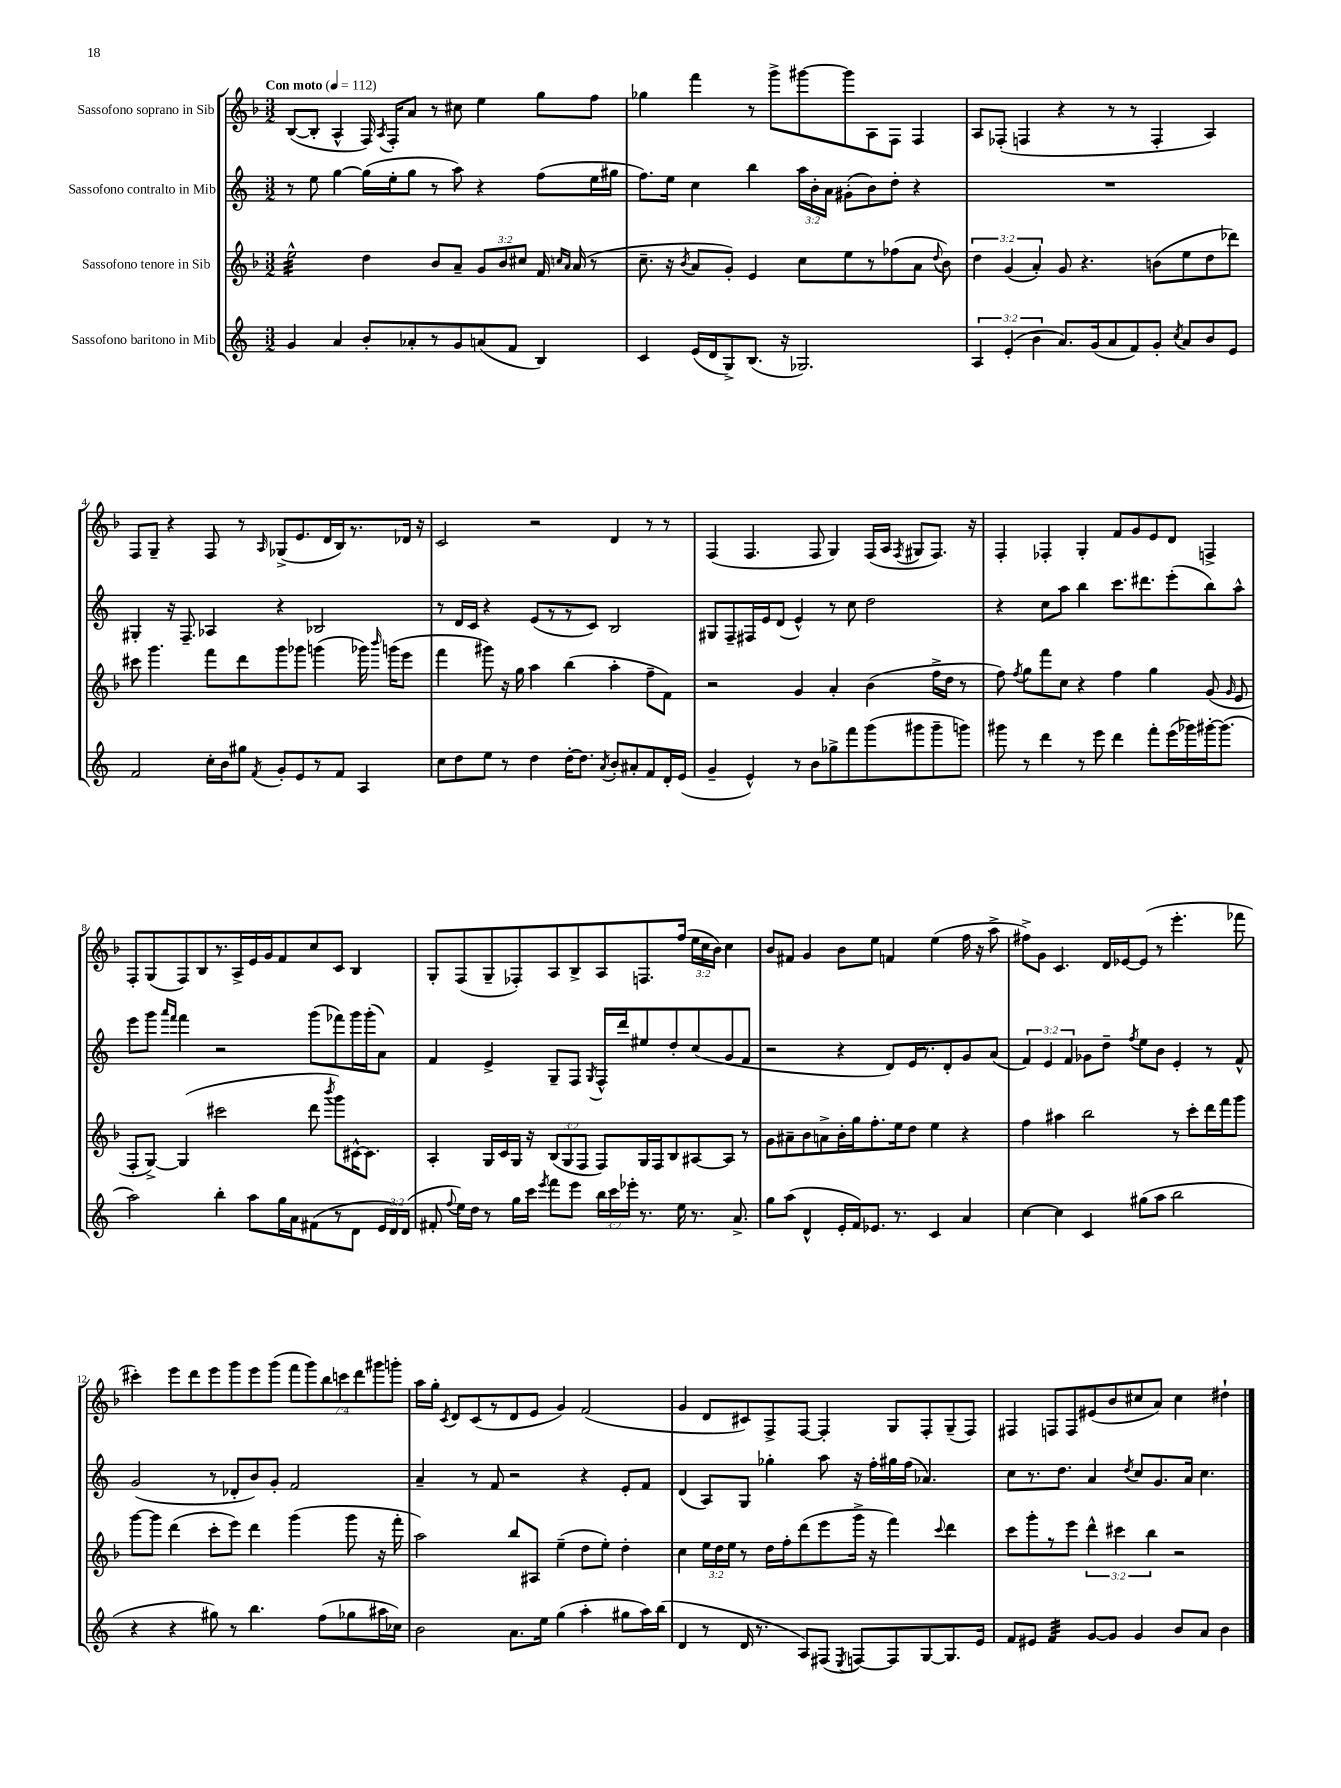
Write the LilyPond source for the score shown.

<<
\new StaffGroup <<
\new Staff = "s0" \with { instrumentName = "Sassofono soprano in Sib" } {
    \clef treble \key f \major \numericTimeSignature \time 3/2 \override Staff.TupletNumber.text = #tuplet-number::calc-fraction-text \tempo "Con moto" 4 = 112
    \autoBeamOff bes8[~( bes8]-. a4-^ f16) \acciaccatura { a8 } f16[-. a'8] r8 cis''8 e''4 g''8[ f''8] |
    ges''4 f'''4 r8 g'''8[-> gis'''8~ gis'''8 a8 f8] f4 |
    a8[ fes8]-.( f4 r4 r8 r8 f4-. a4) |
    f8[ g8]-- r4 f8 r8 \grace { a16 } ges8[->( e'8. d'16 bes16) r8. des'16] r16 |
    c'2 r2 d'4 r8 r8 |
    f4( f4. f8 g4) f16[( a16] \acciaccatura { f8 } gis8[ f8.]) r16 |
    f4-. fes4-. g4-. f'8[ g'8 e'8 d'8] f4-> |
    f8[-. g8( f8) bes8 r8. a16-> e'16 g'16 f'8 c''8 c'8] bes4 |
    g8[-. f8( g8-- fes8-.) a8 bes8-> a8 f8. f''16]( \tuplet 3/2 { e''16[ c''16 bes'16]) } c''4 |
    bes'8[ fis'8] g'4 bes'8[ e''8] f'4 e''4( f''16 r16 a''8-> |
    fis''8[->) g'8] c'4. d'16[ ees'16~ ees'8]( r8 e'''4.-. fes'''8 |
    cis'''4-.) e'''8[ d'''8 e'''8 g'''8 e'''8 g'''8]( \tuplet 7/4 { f'''8[ g'''8) bes''8 c'''8 d'''8 gis'''8 g'''8]-. } |
    a''16[ g''16]-. \acciaccatura { c'8 } d'8[ c'8( r8 d'8 e'8] g'4) f'2( |
    g'4 d'8[ cis'8) f8-> f8]~ f4-. g8[ f8-. g8--( f8]) |
    fis4 f8[ f8 eis'8( bes'8 cis''8 a'8]) cis''4 dis''4-! \bar "|." |
}
\new Staff = "s1" \with { instrumentName = "Sassofono contralto in Mib" } {
    \clef treble \key c \major \numericTimeSignature \time 3/2 \override Staff.TupletNumber.text = #tuplet-number::calc-fraction-text
    \autoBeamOff r8 e''8 g''4~ g''16[( e''16-. g''8] r8 a''8) r4 f''8[( e''16 gis''16] |
    f''8.[) e''16] c''4 b''4 \tuplet 3/2 { a''16[ b'16-. a'16] } gis'8[-.( b'8) d''8]-. r4 |
    R1. |
    gis4-. r16 f8.-- aes4 r4 bes2 |
    r8 d'16[ c'16] r4 e'8[( r8 r8 c'8]) b2 |
    gis8[ f8-- fis16 e'16 d'8]( e'4-^) r8 c''8 d''2 |
    r4 c''8[ a''8] b''4 c'''8.[ dis'''8. e'''8-.( b''8) a''8]-^ |
    e'''8[ g'''8] \grace { a'''16[ f'''16] } f'''4 r2 g'''8[( fes'''8) g'''16 g'''16-.( a'8]) |
    f'4 e'4-> g8[-- f8] \acciaccatura { g8 } f16[-^ d'''16 eis''8 d''8-. c''8( g'8 f'8] |
    r2 r4 d'8[) e'16 r8. d'8-. g'8 a'8]( |
    \tuplet 3/2 { f'4) e'4 f'4 } ges'8[ d''8]-- \acciaccatura { f''8 } e''8[ b'8] e'4-. r8 f'8-^ |
    g'2( r8 des'8[-. b'8) g'8]-. f'2 |
    a'4-- r8 f'8 r2 r4 e'8[-. f'8] |
    d'4( a8[) g8] ges''4-. a''8 r16 f''16[-. gis''16 f''16]( aes'4.) |
    c''8[ r8. d''8.] a'4 \acciaccatura { d''8 } c''8[ g'8. a'16] c''4. \bar "|." |
}
\new Staff = "s2" \with { instrumentName = "Sassofono tenore in Sib" } {
    \clef treble \key f \major \numericTimeSignature \time 3/2 \override Staff.TupletNumber.text = #tuplet-number::calc-fraction-text
    \autoBeamOff e''2:32-^ d''4 bes'8[ a'8]-- \tuplet 3/2 { g'8[ bes'8 cis''8] } f'16 \grace { c''16[ a'16] } a'16( r8 |
    c''8.-- r16 \acciaccatura { bes'8 } a'8[ g'8]-.) e'4 c''8[ e''8 r8 fes''8( a'8] \appoggiatura { d''8 } bes'8) |
    \tuplet 3/2 { d''4 g'4( a'4-.) } g'8 r4. b'8[( e''8 d''8 des'''8]) |
    cis'''8 g'''4. f'''8[ d'''8 g'''8 ges'''8] g'''4( ges'''16) \grace { bes'''16 } g'''16[( e'''8] |
    f'''4 gis'''8) r16 g''16 a''4 bes''4( a''4-. f''8[-- f'8]) |
    r2 g'4 a'4-. bes'4( f''16[-> d''16] r8 |
    f''8) \acciaccatura { f''8 } g''8[ f'''8 c''8] r4 f''4 g''4 g'8( \grace { g'16 } e'8 |
    f8[-. g8]~->) g4( cis'''2 d'''8 \acciaccatura { bes'''8 } g'''8[) cis'16~-^ cis'8.] |
    a4-. g16[ c'16 g16] r16 \tuplet 3/2 { bes8[( g8 f8] } f8[) g16 f16 bes8 ais8~ ais8] r8 |
    g'8[ ais'8-- bes'8 a'8-> bes'16-. g''16 f''8.-. e''16 d''8] e''4 r4 |
    f''4 ais''4 bes''2 r8 c'''8[-. d'''16 f'''16 g'''8] |
    g'''8[~ g'''8] d'''4( c'''8[-. e'''8]) d'''4 g'''4( g'''8 r16 f'''16-. |
    a''2) bes''8[ ais8] e''4--( d''8[ e''8]-.) d''4-. |
    c''4 \tuplet 3/2 { e''16[ d''16 e''16] } r8 d''16[ f''16-. d'''8( e'''8 g'''16]-> r16 f'''4) \appoggiatura { c'''8 } d'''4 |
    c'''8[ g'''8-. r8 e'''8] \tuplet 3/2 { d'''4-^ cis'''4 bes''4 } r2 \bar "|." |
}
\new Staff = "s3" \with { instrumentName = "Sassofono baritono in Mib" } {
    \clef treble \key c \major \numericTimeSignature \time 3/2 \override Staff.TupletNumber.text = #tuplet-number::calc-fraction-text
    \autoBeamOff g'4 a'4 b'8[-. aes'8-. r8 g'8 a'8( f'8] b4) |
    c'4 e'16[( d'16 g8->) b8.]( r16 ges2.) |
    \tuplet 3/2 { a4 e'4-.( b'4 } a'8.[) g'16( a'8 f'8) g'8]-. \acciaccatura { c''8 } a'8[ b'8 e'8] |
    f'2 c''16[-. b'16 gis''8] \acciaccatura { f'8 } g'8[-. e'8 r8 f'8] a4 |
    c''8[ d''8 e''8] r8 d''4 d''16[~-. d''8.] \acciaccatura { a'8 } b'8[-. ais'8-. f'8 d'16-. e'16]( |
    g'4-- e'4-^) r8 b'8[ ges''8-> f'''8 g'''8( gis'''8 gis'''8-- g'''8]) |
    gis'''8 r8 d'''4 r8 e'''8 d'''4 f'''8[-. e'''16( ges'''16) gis'''16~-. gis'''8.]( |
    a''2) b''4-. a''8[ g''16 a'16 fis'8( r8 d'8] \tuplet 3/2 { e'16[ d'16) d'16]( } |
    fis'8-. \appoggiatura { f''8 } e''16[) d''16] r8 g''16[ c'''16] \acciaccatura { e'''8 } f'''8[ e'''8] \tuplet 3/2 { b''16[ c'''16 ees'''16]-. } r8. e''16 r8. a'8.-> |
    g''8[ a''8]( d'4-^ e'16[-. f'16) ees'8.] r8. c'4 a'4 |
    c''4~ c''4 c'4 gis''8[( a''8] b''2 |
    r4 r4 gis''8) r8 b''4. f''8[( ges''8 ais''16 ces''16]) |
    b'2 a'8.[ e''16] g''4( a''4-. gis''8[ a''16) b''16]( |
    d'4 r8 d'16 r8. a8[) fis8]( \acciaccatura { e8 } f8[~) f8 g8~ g8. e'16] |
    f'8[ eis'8] f'4:32 g'8[~ g'8] g'4 b'8[ a'8] b'4 \bar "|." |
}
>>
>>
